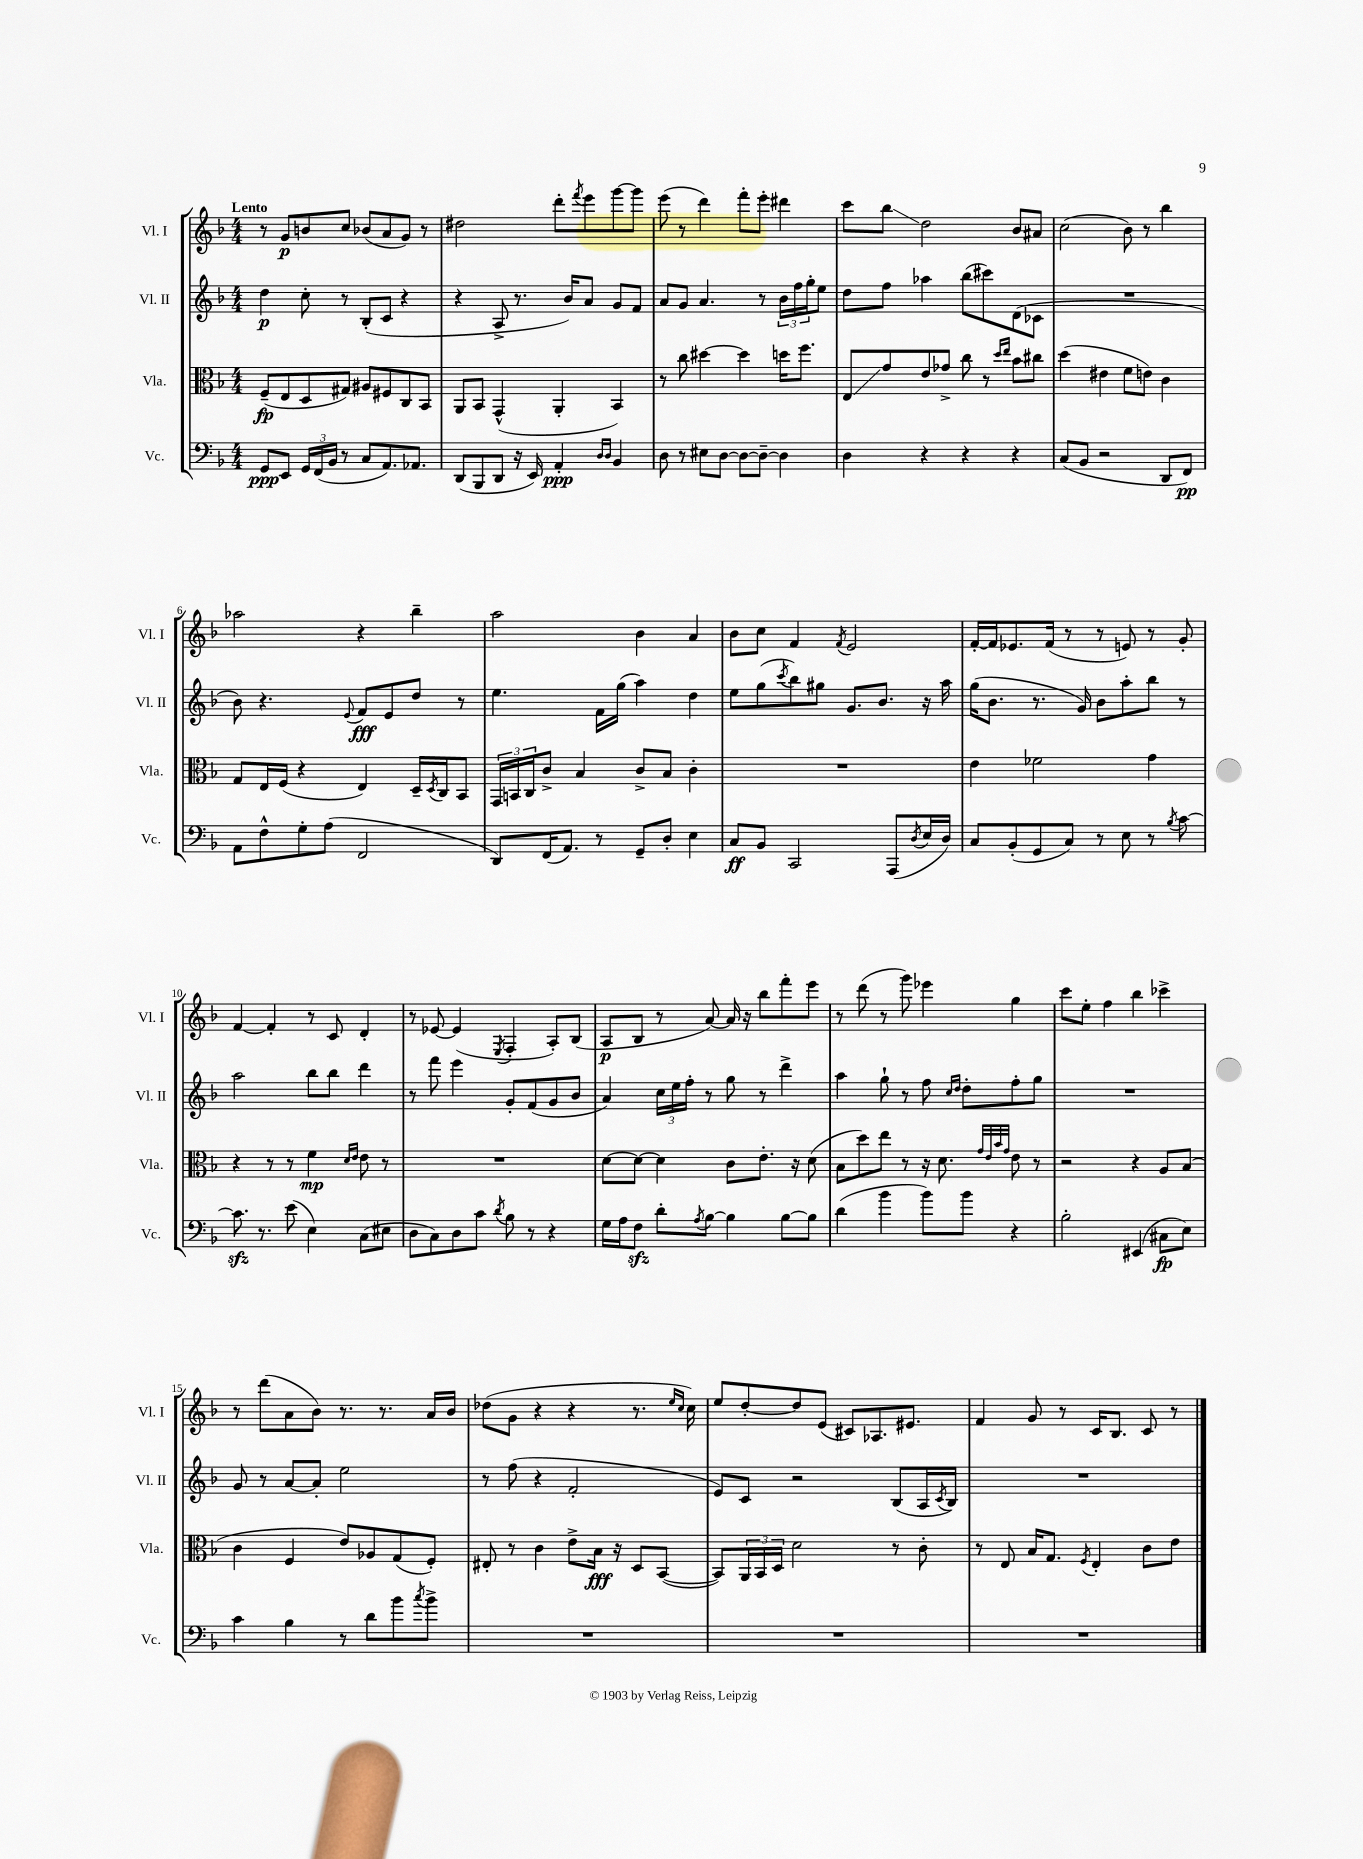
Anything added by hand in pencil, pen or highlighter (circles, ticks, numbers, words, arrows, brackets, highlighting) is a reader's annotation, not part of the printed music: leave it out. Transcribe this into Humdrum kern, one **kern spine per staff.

**kern	**kern	**kern	**kern
*staff4	*staff3	*staff2	*staff1
*clefF4	*clefC3	*clefG2	*clefG2
*k[b-]	*k[b-]	*k[b-]	*k[b-]
*M4/4	*M4/4	*M4/4	*M4/4
8GG	(8F~	4dd	8r
8EE	8E	.	8g
24GG	8D	8cc'	8b
(24FF	.	.	.
24BB-	.	.	.
8r	8G#)	8r	8cc
8C	8A#	(8B-'	(8b-
8.AA)	8F#	8c	8a
.	8C	4r	8g)
8.AA-	.	.	.
.	8BB-	.	8r
=	=	=	=
(8DD	8AA	4r	2dd#
8BBB-	8BB-	.	.
8DD	(4GG^^	8A^	.
16r	.	8.r	.
16EE)	.	.	.
4AA'	4AA'	.	8ddd'
.	.	16b-)	.
.	.	.	8qfff
.	.	8a	8eee
16qqD	.	.	.
16qqD	.	.	.
4BB-	4BB-)	8g	[8ggg
.	.	8f	8ggg]
=	=	=	=
8D	8r	8a	(8eee
8r	8cc	8g	8r
8E#	[4dd#	4.a	4ddd)
[8D	.	.	.
8D_	4dd#]	.	8fff'
8D~_	.	8r	8eee'
4D]	16dd	24b-	4ddd#
.	.	24ff	.
.	8.ff	.	.
.	.	24gg'	.
.	.	8ee	.
=	=	=	=
4D	8E	8dd	8ccc
.	8g	8ff	8bb-
4r	8e	4aa-	2dd
.	8g-^	.	.
4r	8cc	(8bb-	.
.	8r	8ccc#)	.
.	16qqdd	.	.
.	16qqee	.	.
4r	8b-	(8d	8b-
.	8cc#	8c-	8a#
=	=	=	=
(8C	(4dd	1r	(2cc
8BB-	.	.	.
2r	4e#	.	.
.	8f	.	8b-)
.	8e)	.	8r
8DD	4c	.	4bb-
8FF)	.	.	.
=	=	=	=
8AA	8G	8b-)	2aa-
8F^^	16E	4.r	.
.	(16F	.	.
8G'	4r	.	.
(8A	.	.	.
.	.	8qqe	.
2FF	4E)	8f	4r
.	.	8e	.
.	16D~	8dd	4bb-~
.	8qD	.	.
.	16C	.	.
.	8BB-	8r	.
=	=	=	=
8DD)	24GG	4.ee	2aa
.	24BB	.	.
.	24C	.	.
(16FF	8c^	.	.
8.AA)	.	.	.
.	4B-	.	.
8r	.	16f	.
.	.	(16gg	.
8GG~	8c^	4aa)	4b-
8D'	8B-	.	.
4E	4c'	4dd	4a
=	=	=	=
8C	1r	8ee	8b-
8BB-	.	(8gg	8cc
.	.	8qccc	.
2CC	.	8bb-)	4f
.	.	8gg#	.
.	.	.	8qf
.	.	8.g	2e
.	.	8.b-	.
(8AAA	.	.	.
8qD	.	.	.
16E	.	16r	.
16D)	.	16aa	.
=	=	=	=
8C	4e	(16gg	[16f'
.	.	8.b-	16f]
(8BB-'	.	.	8.e-
8GG	2f-	8.r	.
.	.	.	(16f
8C)	.	.	8r
.	.	16g)	.
8r	.	8b-	8r
8E	.	8aa'	8e)
8r	4g	8bb-	8r
8qB-	.	.	.
[8c	.	8r	8g'
=	=	=	=
8.c]	4r	2aa	[4f
8.r	.	.	.
.	8r	.	4f']
(8e	8r	.	.
4E)	4f	8bb-	8r
.	.	8bb-	8c
.	16qqd	.	.
.	16qqe	.	.
(8C	8e	4ddd	4d'
8E#	8r	.	.
=	=	=	=
8D	1r	8r	8r
8C)	.	8fff	[8e-
8D	.	4eee	(4e-]
8c	.	.	.
8qd	.	.	8qE
8B-	.	8g'	4F'
8r	.	(8f	.
4r	.	8g	8A')
.	.	8b-	(8B-
=	=	=	=
16G	[8d	4a)	8A
16A	.	.	.
8F	8d_	.	8B-
8d'	4d]	24cc	8r
.	.	24ee	.
.	.	24ff'	.
8qA	.	.	.
[8B-	.	8r	[8a)
4B-]	8c	8gg	16a]
.	.	.	16r
.	8.e'	8r	8bb-
[8B-	.	4ddd^	8fff'
.	16r	.	.
8B-]	(8d	.	8eee
=	=	=	=
(4d	8B-	4aa	8r
.	8dd)	.	(8ddd
4b-	8ee	8gg`	8r
.	8r	8r	8ggg)
8b-)	16r	8ff	4eee-
.	8.d	.	.
.	.	16qqcc	.
.	.	16qqdd	.
8b-	.	8dd'	.
.	32qqg	.	.
.	32qqe	.	.
.	32qqb-	.	.
.	32qqg	.	.
4r	8e	8ff'	4gg
.	8r	8gg	.
=	=	=	=
2B-'	2r	1r	8ccc
.	.	.	8ee'
.	.	.	4ff
(4EE#	4r	.	4bb-
8C#	8A	.	4ccc-^
8E)	(8B-	.	.
=	=	=	=
4c	4c	8g	8r
.	.	8r	(8ddd
4B-	4F	[8a	8a
.	.	8a']	8b-)
8r	8e)	2ee	8.r
8d	8A-	.	.
.	.	.	8.r
8b-	(8G	.	.
8qcc	.	.	.
8b-^	8F')	.	16a
.	.	.	16b-
=	=	=	=
1r	8E#'	8r	(8dd-
.	8r	(8ff	8g
.	4c	4r	4r
.	8e^	2f'	4r
.	16B-	.	.
.	16r	.	.
.	8D	.	8.r
.	([8BB-	.	.
.	.	.	16qqee
.	.	.	16qqcc
.	.	.	16cc)
=	=	=	=
1r	8BB-])	8e)	8ee
.	24AA	8c	[8dd'
.	24BB-	.	.
.	24D	.	.
.	2d	2r	8dd]
.	.	.	(8e
.	.	.	8c#)
.	.	.	8.A-
.	8r	(8B-	.
.	.	.	8.e#
.	8c'	16A	.
.	.	8qc	.
.	.	16B-)	.
=	=	=	=
1r	8r	1r	4f
.	8E	.	.
.	16B-	.	8g
.	8.G	.	.
.	.	.	8r
.	8qF	.	.
.	4E'	.	16c
.	.	.	8.B-
.	8c	.	8c
.	8e	.	8r
==	==	==	==
*-	*-	*-	*-
